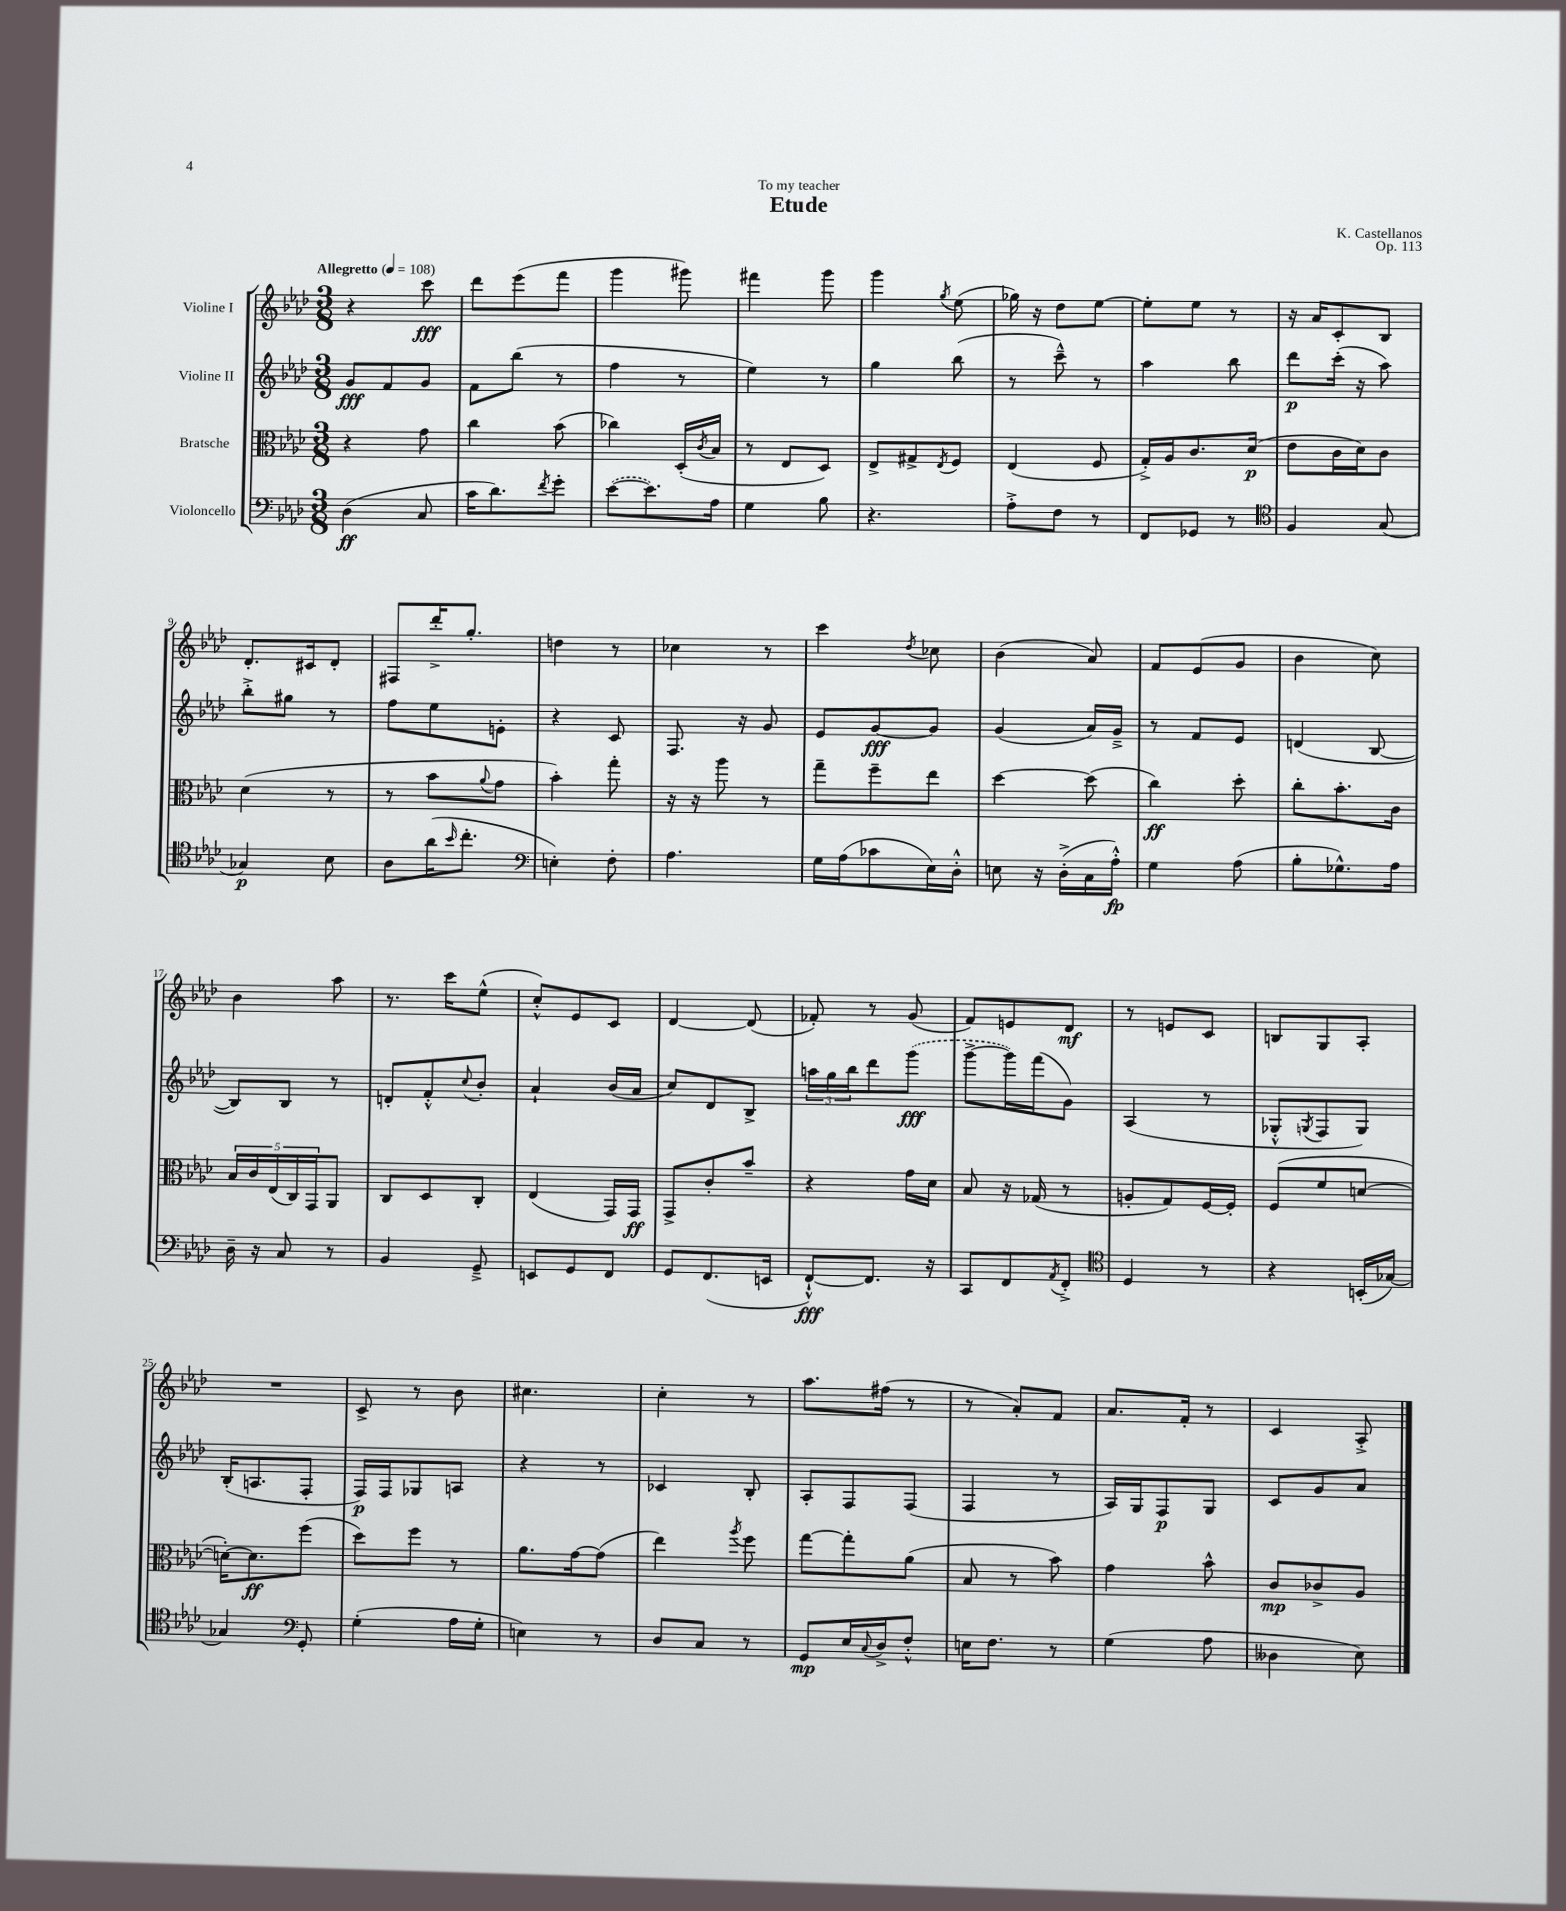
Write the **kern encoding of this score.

**kern	**dynam	**kern	**dynam	**kern	**dynam	**kern	**dynam
*part4	*part4	*part3	*part3	*part2	*part2	*part1	*part1
*staff4	*staff4	*staff3	*staff3	*staff2	*staff2	*staff1	*staff1
*I"Violoncello	*	*I"Bratsche	*	*I"Violine II	*	*I"Violine I	*
*clefF4	*	*clefC3	*	*clefG2	*	*clefG2	*
*k[b-e-a-d-]	*	*k[b-e-a-d-]	*	*k[b-e-a-d-]	*	*k[b-e-a-d-]	*
*M3/8	*	*M3/8	*	*M3/8	*	*M3/8	*
*MM108	*	*MM108	*	*MM108	*	*MM108	*
=1	=1	=1	=1	=1	=1	=1	=1
!	!	!	!	!	!	!LO:TX:a:B:t=Allegretto	!
(4D-\	ff	4r	.	8g/L	fff	4r	.
.	.	.	.	8f/	.	.	.
8C/	.	8g\	.	8g/J	.	8ccc\	fff
=2	=2	=2	=2	=2	=2	=2	=2
16c\KL	.	4cc\	.	8f\L	.	8ddd-\L	.
8.d-\)	.	.	.	.	.	.	.
.	.	.	.	(8bb-\J	.	(8eee-\	.
8qf/	.	.	.	.	.	.	.
8g'\J	.	(8b-\	.	8r	.	8fff\J	.
=3	=3	=3	=3	=3	=3	=3	=3
([8e-\L	.	4cc-X\)	.	4ff\	.	4ggg\	.
8.e-\])	.	.	.	.	.	.	.
.	.	(16D-'/LL	.	8r	.	8ggg#X\)	.
.	.	8qc/	.	.	.	.	.
16A-\Jk	.	16B-/JJ	.	.	.	.	.
=4	=4	=4	=4	=4	=4	=4	=4
4G\	.	8r	.	4ee-\)	.	4fff#X\	.
.	.	8E-/L	.	.	.	.	.
8B-\	.	8D-/J)	.	8r	.	8ggg\	.
=5	=5	=5	=5	=5	=5	=5	=5
4.r	.	8E-^/L	.	4gg\	.	4ggg\	.
.	.	8G#X^/	.	.	.	.	.
.	.	8qE-/	.	.	.	8qgg/	.
.	.	8F/J	.	(8bb-\	.	(8ee-\	.
=6	=6	=6	=6	=6	=6	=6	=6
8A-'^\L	.	(4E-/	.	8r	.	16gg-X\)	.
.	.	.	.	.	.	16r	.
8F\J	.	.	.	8ccc~^^\)	.	8dd-\L	.
8r	.	8F/	.	8r	.	[8ee-\J	.
=7	=7	=7	=7	=7	=7	=7	=7
8FF/L	.	16G'^/LL)	.	4aa-\	.	8ee-'\L]	.
.	.	16A-/J	.	.	.	.	.
8GG-X/J	.	8.c/	.	.	.	8ee-\J	.
8r	.	.	.	8bb-\	.	8r	.
.	.	(16d-/Jk	p	.	.	.	.
=8	=8	=8	=8	=8	=8	=8	=8
*clefC4	*	*	*	*	*	*	*
4F/	.	8e-\L	.	8ddd-\L	p	16r	.
.	.	.	.	.	.	16a-/KL	.
.	.	16c\L	.	(16ccc'\Jk	.	8c'/	.
.	.	16d-\J)	.	16r	.	.	.
(8G/	.	8c\J	.	8aa-\)	.	8B-/J	.
!!LO:LB:g=z
=9	=9	=9	=9	=9	=9	=9	=9
4G-X/)	p	(4d-\	.	8bb-'^\L	.	8.d-'/L	.
.	.	.	.	8gg#X\J	.	.	.
.	.	.	.	.	.	16c#X/k	.
8B-\	.	8r	.	8r	.	8d-'/J	.
=10	=10	=10	=10	=10	=10	=10	=10
8A-\L	.	8r	.	8ff\L	.	8F#X/L	.
(16a-\K	.	8b-\L	.	8ee-\	.	16ddd-'^/K	.
16qqb-/	.	.	.	.	.	.	.
8.cc'\J	.	.	.	.	.	8.gg'/J	.
.	.	8qqa-/	.	.	.	.	.
.	.	8g\J	.	8en'\J	.	.	.
=11	=11	=11	=11	=11	=11	=11	=11
*clefF4	*	*	*	*	*	*	*
4En'\)	.	4b-'\)	.	4r	.	4ddn\	.
8F'\	.	8gg'\	.	8c/	.	8r	.
=12	=12	=12	=12	=12	=12	=12	=12
4.A-\	.	16r	.	8.F/	.	4cc-X\	.
.	.	16r	.	.	.	.	.
.	.	8aa-\	.	.	.	.	.
.	.	.	.	16r	.	.	.
.	.	8r	.	8g/	.	8r	.
=13	=13	=13	=13	=13	=13	=13	=13
16G\LL	.	8gg~\L	.	8e-/L	.	4ccc\	.
(16A-\J	.	.	.	.	.	.	.
8c-X\	.	8ff~\	.	[8g/	fff	.	.
.	.	.	.	.	.	8qdd-/	.
16E-\L)	.	8ee-\J	.	8g/J]	.	8cc-X\	.
16D-'^^\JJ	.	.	.	.	.	.	.
=14	=14	=14	=14	=14	=14	=14	=14
8En\	.	[4dd-\	.	(4g/	.	(4b-\	.
16r	.	.	.	.	.	.	.
(16D-'^\LL	.	.	.	.	.	.	.
16C\	.	(8dd-\]	.	16a-/LL)	.	8a-/)	.
16A-'^^\JJ)	fp	.	.	16g~^/JJ	.	.	.
=15	=15	=15	=15	=15	=15	=15	=15
4G\	.	4cc\)	ff	8r	.	8f/L	.
.	.	.	.	8f/L	.	(8e-/	.
(8A-\	.	8dd-'\	.	8e-/J	.	8g/J	.
=16	=16	=16	=16	=16	=16	=16	=16
8B-'\L	.	8cc'\L	.	(4dn/	.	4b-\	.
8.G-X^^\)	.	8.b-'\	.	.	.	.	.
.	.	.	.	[8B-/	.	8cc\)	.
16A-\Jk	.	16c\Jk	.	.	.	.	.
!!LO:LB:g=z
=17	=17	=17	=17	=17	=17	=17	=17
16D-~\	.	20B-/LL	.	8B-/L])	.	4b-\	.
.	.	20c/	.	.	.	.	.
16r	.	.	.	.	.	.	.
.	.	(20E-/	.	.	.	.	.
8C/	.	.	.	8B-/J	.	.	.
.	.	20C/)	.	.	.	.	.
.	.	20GG/J	.	.	.	.	.
8r	.	8AA-/J	.	8r	.	8aa-\	.
=18	=18	=18	=18	=18	=18	=18	=18
4BB-/	.	8C/L	.	8dn'/L	.	8.r	.
.	.	8D-/	.	8f'^^/	.	.	.
.	.	.	.	.	.	16ccc\KL	.
.	.	.	.	8qqcc/	.	.	.
8GG~^/	.	8C'/J	.	8b-'/J	.	(8ee-^^\J	.
=19	=19	=19	=19	=19	=19	=19	=19
8EEn/L	.	(4E-/	.	4a-`/	.	8cc'^^/L)	.
8GG/	.	.	.	.	.	8e-/	.
8FF/J	.	16GG/LL)	.	(16b-/LL	.	8c/J	.
.	.	16GG/JJ	ff	16a-/JJ	.	.	.
=20	=20	=20	=20	=20	=20	=20	=20
8GG/L	.	8GG^/L	.	8cc/L)	.	[4d-/	.
(8.FF/	.	8c'/	.	8d-/	.	.	.
.	.	8b-~/J	.	8B-^/J	.	(8d-/]	.
16EEn/Jk	.	.	.	.	.	.	.
=21	=21	=21	=21	=21	=21	=21	=21
[8FF`^^/L)	fff	4r	.	24aan\LL	.	8f-X'/)	.
.	.	.	.	24gg\	.	.	.
.	.	.	.	24bb-\J	.	.	.
8.FF/J]	.	.	.	8ddd-\	.	8r	.
.	.	16g\LL	.	(8ggg\J	fff	(8g/	.
16r	.	16d-\JJ	.	.	.	.	.
=22	=22	=22	=22	=22	=22	=22	=22
8CC/L	.	8B-/	.	[8ggg^\L	.	8f/L)	.
8FF/	.	16r	.	16ggg\L])	.	8en/	.
.	.	(16G-X/	.	(16fff\J	.	.	.
8qAA-/	.	.	.	.	.	.	.
8FF'^/J	.	8r	.	8g\J)	.	8d-/J	mf
=23	=23	=23	=23	=23	=23	=23	=23
*clefC4	*	*	*	*	*	*	*
4D-/	.	8An'/L	.	(4A-/	.	8r	.
.	.	8G/)	.	.	.	8en/L	.
8r	.	[16F/L	.	8r	.	8c/J	.
.	.	16F'/JJ]	.	.	.	.	.
=24	=24	=24	=24	=24	=24	=24	=24
4r	.	(8F/L	.	8G-X'^^/L	.	8Bn/L	.
.	.	.	.	8qGn/	.	.	.
.	.	8f/	.	8F/	.	8G/	.
(16BBn'/LL	.	[8dn/J	.	8G/J)	.	8A-'/J	.
[16G-X/JJ)	.	.	.	.	.	.	.
!!LO:LB:g=z
=25	=25	=25	=25	=25	=25	=25	=25
4G-X/]	.	16dn'\KL_)	.	(16B-'/KL	.	4.r	.
.	.	8.d\]	ff	8.An/	.	.	.
*clefF4	*	*	*	*	*	*	*
8GG'/	.	(8ff\J	.	8F'/J	.	.	.
=26	=26	=26	=26	=26	=26	=26	=26
(4G'\	.	8dd-\L)	.	16F/LL)	p	8c^/	.
.	.	.	.	16F/J	.	.	.
.	.	8ff\J	.	8G-X/	.	8r	.
16A-\LL	.	8r	.	8An/J	.	8b-\	.
16G'\JJ	.	.	.	.	.	.	.
=27	=27	=27	=27	=27	=27	=27	=27
4En\)	.	8.a-\L	.	4r	.	4.cc#X\	.
.	.	[16g\k	.	.	.	.	.
8r	.	(8g\J]	.	8r	.	.	.
=28	=28	=28	=28	=28	=28	=28	=28
8D-/L	.	4ee-\)	.	4c-X/	.	4cc'\	.
8C/J	.	.	.	.	.	.	.
.	.	8qaa-/	.	.	.	.	.
8r	.	8ff\	.	8B-'/	.	8r	.
=29	=29	=29	=29	=29	=29	=29	=29
8GG/L	mp	[8gg\L	.	8A-'/L	.	8.aa-\L	.
16E-/L	.	8gg'\]	.	8F/	.	.	.
8qqC/	.	.	.	.	.	.	.
16D-^/J	.	.	.	.	.	(16ff#X\Jk	.
8F'^^/J	.	(8a-\J	.	(8F/J	.	8r	.
=30	=30	=30	=30	=30	=30	=30	=30
16En\KL	.	8B-/	.	4F/	.	8r	.
8.F\J	.	.	.	.	.	.	.
.	.	8r	.	.	.	8a-'/L)	.
8r	.	8b-\)	.	8r	.	8f/J	.
=31	=31	=31	=31	=31	=31	=31	=31
(4G\	.	4g\	.	16A-/LL)	.	8.a-/L	.
.	.	.	.	16G/J	.	.	.
.	.	.	.	8F/	p	.	.
.	.	.	.	.	.	16f'/Jk	.
8A-\	.	8b-^^\	.	8G/J	.	8r	.
=32	=32	=32	=32	=32	=32	=32	=32
4D--X\	.	8c/L	mp	8c/L	.	4c/	.
.	.	8c-X^/	.	8g/	.	.	.
8E-\)	.	8A-/J	.	8a-/J	.	8A-'^/	.
==	==	==	==	==	==	==	==
*-	*-	*-	*-	*-	*-	*-	*-
